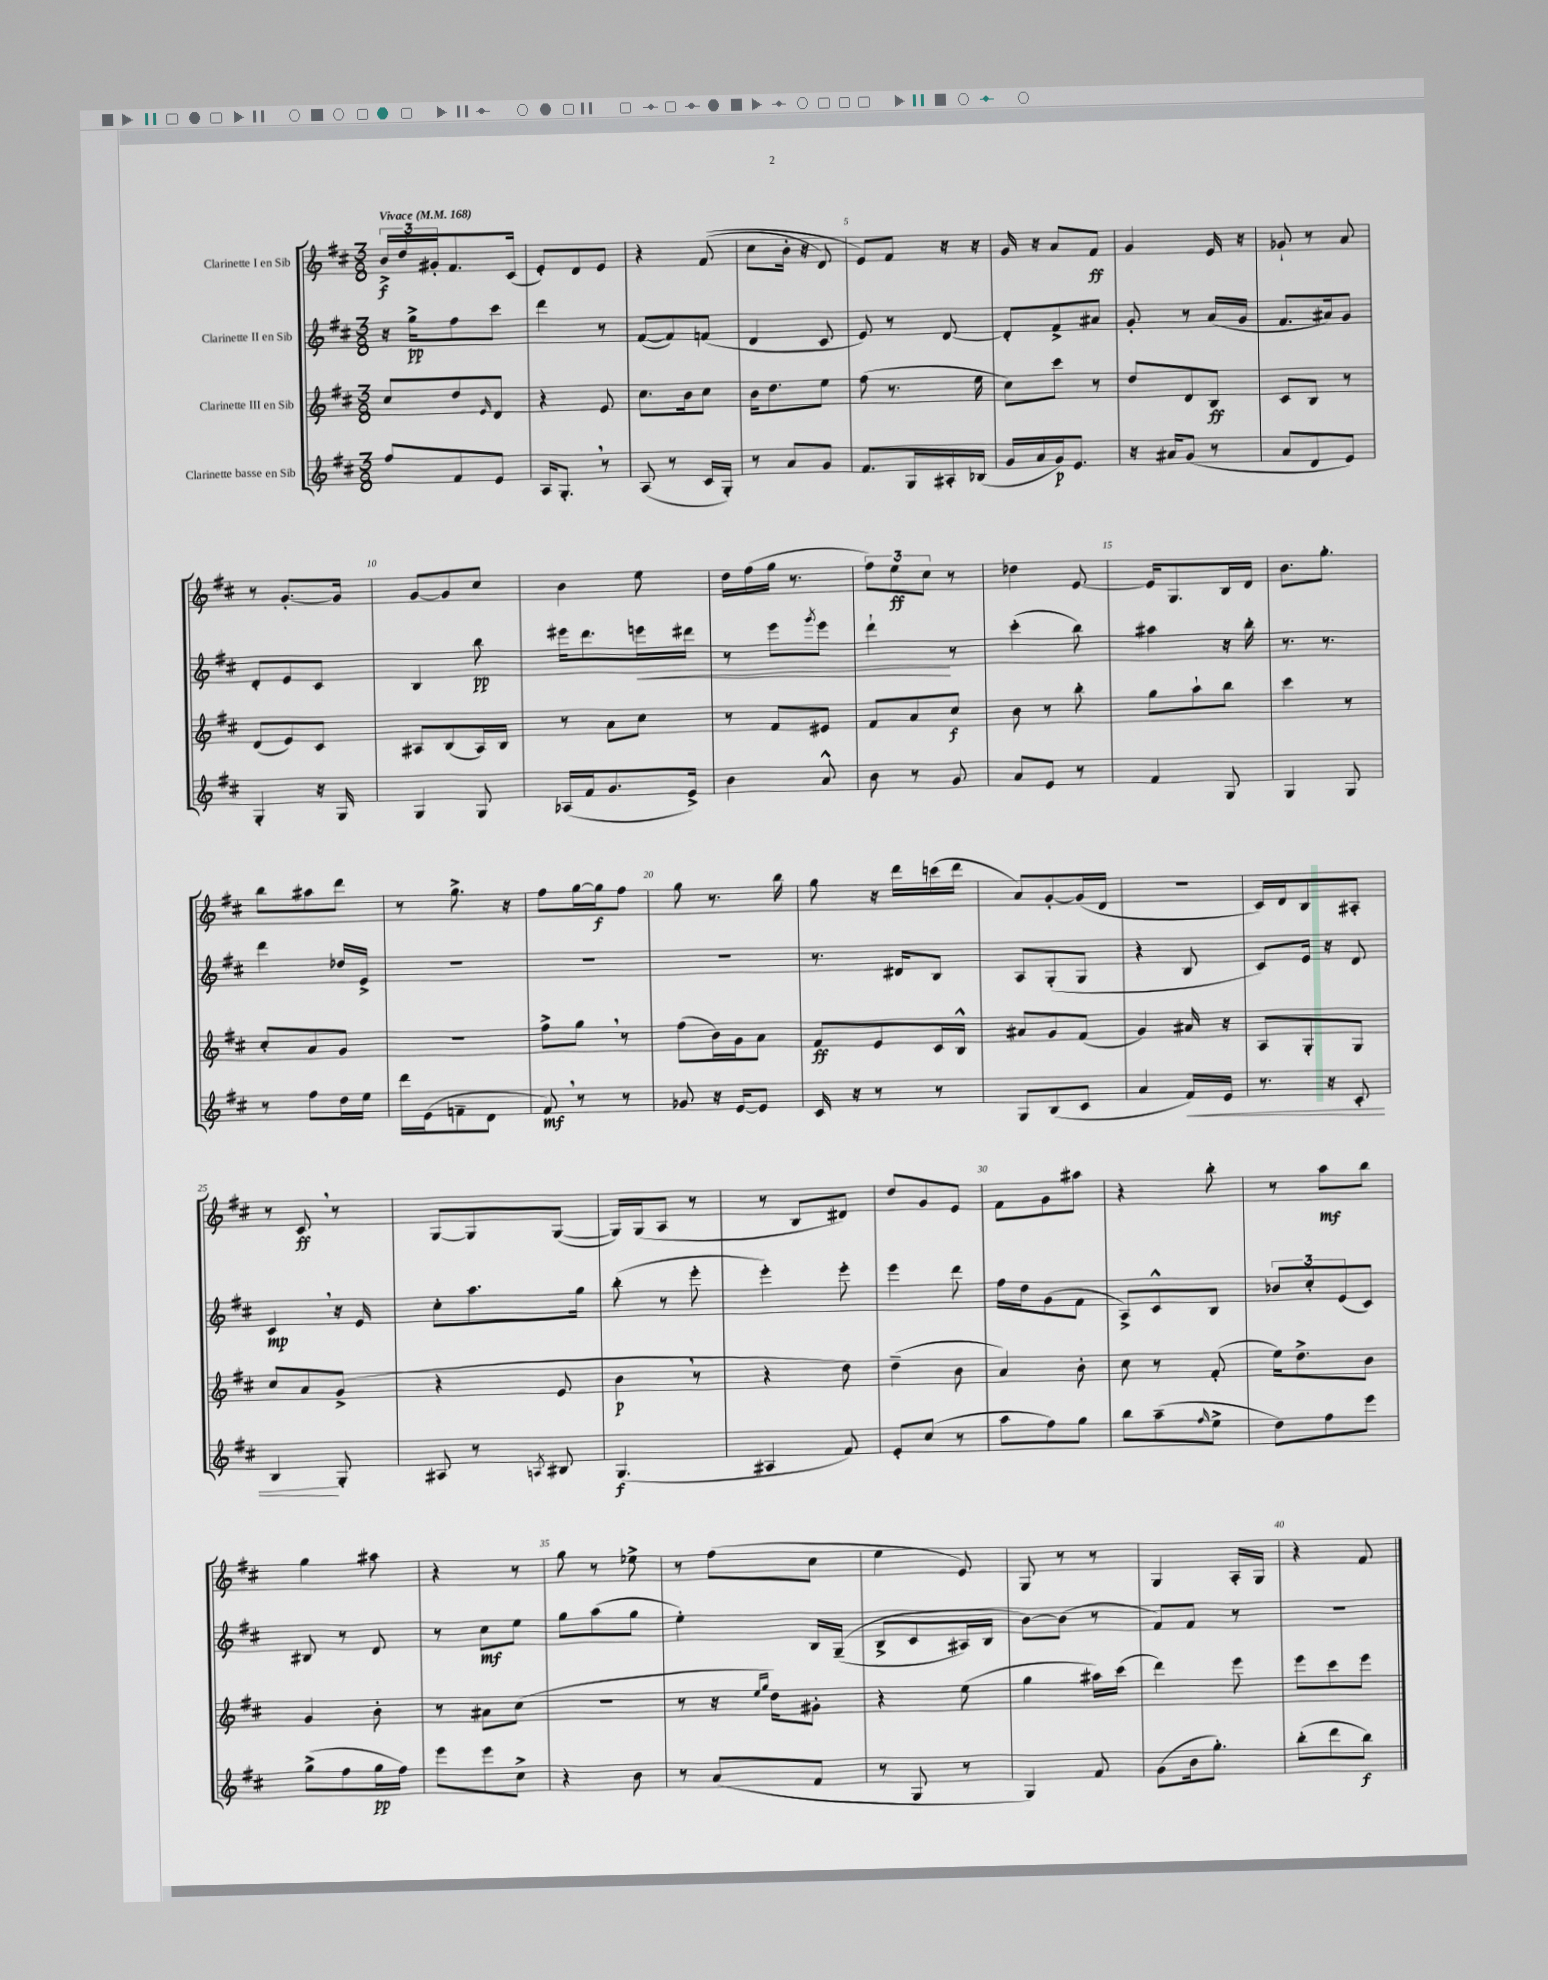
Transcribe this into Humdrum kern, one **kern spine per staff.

**kern	**dynam	**kern	**dynam	**kern	**dynam	**kern	**dynam
*part4	*part4	*part3	*part3	*part2	*part2	*part1	*part1
*staff4	*staff4	*staff3	*staff3	*staff2	*staff2	*staff1	*staff1
*I"Clarinette basse en Sib	*	*I"Clarinette III en Sib	*	*I"Clarinette II en Sib	*	*I"Clarinette I en Sib	*
*clefG2	*	*clefG2	*	*clefG2	*	*clefG2	*
*k[f#c#]	*	*k[f#c#]	*	*k[f#c#]	*	*k[f#c#]	*
*M3/8	*	*M3/8	*	*M3/8	*	*M3/8	*
*MM168	*	*MM168	*	*MM168	*	*MM168	*
=1	=1	=1	=1	=1	=1	=1	=1
!	!	!	!	!	!	!LO:TX:a:B:t=Vivace	!
8ff#/L	.	8cc#/L	.	16r	.	24b^/LL	f
.	.	.	.	.	.	24dd/	.
.	.	.	.	16gg^\KL	pp	.	.
.	.	.	.	.	.	24g#X'/J	.
8f#/	.	8dd/	.	8ff#\	.	8.f#/	.
.	.	16qqe/	.	.	.	.	.
8e/J	.	8d/J	.	8ccc#\J	.	.	.
.	.	.	.	.	.	(16c#/Jk	.
=2	=2	=2	=2	=2	=2	=2	=2
16A/KL	.	4r	.	4ddd\	.	8e'/L)	.
8.G',/J	.	.	.	.	.	.	.
.	.	.	.	.	.	8d/	.
8r	.	8e/	.	8r	.	8e/J	.
=3	=3	=3	=3	=3	=3	=3	=3
(8A/	.	8.cc#\L	.	([8f#/L	.	4r	.
8r	.	.	.	8f#/])	.	.	.
.	.	16b\k	.	.	.	.	.
16c#/LL	.	8cc#\J	.	(8fn/J	.	((8f#/	.
16G'/JJ)	.	.	.	.	.	.	.
=4	=4	=4	=4	=4	=4	=4	=4
8r	.	16b\KL	.	4d/	.	8cc#\L	.
.	.	8.dd\	.	.	.	.	.
8a/L	.	.	.	.	.	16b'\Jk	.
.	.	.	.	.	.	16r	.
8g/J	.	8ee\J	.	8c#/	.	8d/)	.
=5	=5	=5	=5	=5	=5	=5	=5
8.f#/L	.	(8ff#\	.	8e/)	.	8e/L)	.
.	.	8.r	.	8r	.	8f#/J	.
16G/L	.	.	.	.	.	.	.
16A#X'/	.	.	.	[8d/	.	16r	.
(16B-X/JJ	.	16ee\	.	.	.	16r	.
=6	=6	=6	=6	=6	=6	=6	=6
16g/LL	.	8cc#\L)	.	8d'/L]	.	16g/	.
16a/	.	.	.	.	.	16r	.
16g/J)	p	8ccc#\J	.	8f#^/	.	8a/L	.
8.e/J	.	.	.	.	.	.	.
.	.	8r	.	8a#X/J	.	8f#/J	ff
=7	=7	=7	=7	=7	=7	=7	=7
16r	.	8dd/L	.	8g'/	.	4g/	.
16a#X/KL	.	.	.	.	.	.	.
(8g/J	.	8d/	.	8r	.	.	.
8r	.	8B/J	ff	(16a/LL	.	16e/	.
.	.	.	.	16g/JJ	.	16r	.
=8	=8	=8	=8	=8	=8	=8	=8
8a/L	.	8c#/L	.	8.f#/L	.	8g-X`/	.
8d/	.	8B/J	.	.	.	8r	.
.	.	.	.	16a#X/k)	.	.	.
8e/J)	.	8r	.	8g/J	.	8a/	.
!!LO:LB:g=z
=9	=9	=9	=9	=9	=9	=9	=9
4G'/	.	(8d/L	.	8d'/L	.	8r	.
.	.	8e/)	.	8e/	.	[8.g'/L	.
16r	.	8c#/J	.	8c#/J	.	.	.
16G/	.	.	.	.	.	16g/Jk]	.
=10	=10	=10	=10	=10	=10	=10	=10
4G/	.	8A#X/L	.	4B/	.	[8g/L	.
.	.	(8B/	.	.	.	8g/]	.
8G/	.	16A#/L)	.	8bb\	pp	8cc#/J	.
.	.	16B/JJ	.	.	.	.	.
=11	=11	=11	=11	=11	=11	=11	=11
(16A-X/LL	.	8r	.	16eee#X\KL	.	4b\	.
16f#/J	.	.	.	8.ddd\	.	.	.
8.g/	.	8a\L	.	.	.	.	.
!	!	!	!	!	!LO:HP:b	!	!
.	.	8cc#\J	.	16eeen\L	<	8ee\	.
16e^/Jk)	.	.	.	16ddd#X\JJ	.	.	.
=12	=12	=12	=12	=12	=12	=12	=12
4b\	.	8r	.	8r	.	16dd\LL	.
.	.	.	.	.	.	(16ff#\	.
.	.	8f#/L	.	8eee\L	.	16gg\JJ	.
.	.	.	.	.	.	8.r	.
.	.	.	.	8qggg/	.	.	.
8a^^/	.	8e#X/J	.	8eee\J	.	.	.
=13	=13	=13	=13	=13	=13	=13	=13
8b\	.	8f#/L	.	4ddd`\	.	12ff#\L)	.
.	.	.	.	.	.	12ee\	ff
8r	.	8a/	.	.	.	.	.
.	.	.	.	.	.	12cc#\J	.
8g/	.	8cc#/J	f	8r	[	8r	.
=14	=14	=14	=14	=14	=14	=14	=14
8a/L	.	8b\	.	(4ccc#'\	.	4dd-X\	.
8e/J	.	8r	.	.	.	.	.
8r	.	8bb'\	.	8bb\)	.	[8e/	.
=15	=15	=15	=15	=15	=15	=15	=15
4f#/	.	8gg\L	.	4aa#X\	.	16e/KL]	.
.	.	.	.	.	.	8.G/	.
.	.	8aa`\	.	.	.	.	.
8G/	.	8bb\J	.	16r	.	16B/L	.
.	.	.	.	16bb'\	.	16d/JJ	.
=16	=16	=16	=16	=16	=16	=16	=16
4G/	.	4ccc#\	.	8.r	.	8.b\L	.
.	.	.	.	8.r	.	8.gg'\J	.
8G/	.	8r	.	.	.	.	.
!!LO:LB:g=z
=17	=17	=17	=17	=17	=17	=17	=17
8r	.	8cc#'/L	.	4ddd\	.	8bb\L	.
8ff#\L	.	8a/	.	.	.	8aa#X\	.
16dd\L	.	8g/J	.	16dd-X/LL	.	8ddd\J	.
16ee\JJ	.	.	.	16e^/JJ	.	.	.
=18	=18	=18	=18	=18	=18	=18	=18
16ddd\LL	.	4.r	.	4.r	.	8r	.
(16e\J	.	.	.	.	.	.	.
8fn~\	.	.	.	.	.	8.gg^\	.
8d\J	.	.	.	.	.	.	.
.	.	.	.	.	.	16r	.
=19	=19	=19	=19	=19	=19	=19	=19
8f#,/)	mf	8ff#^\L	.	4.r	.	8ff#\L	.
8r	.	8gg,\J	.	.	.	[16gg\L	.
.	.	.	.	.	.	16gg\J]	f
8r	.	8r	.	.	.	8ff#\J	.
=20	=20	=20	=20	=20	=20	=20	=20
8g-X/	.	(8ff#\L	.	4.r	.	8gg\	.
16r	.	16b\L)	.	.	.	8.r	.
[16e/KL	.	16g\J	.	.	.	.	.
8e/J]	.	8a\J	.	.	.	.	.
.	.	.	.	.	.	16bb\	.
=21	=21	=21	=21	=21	=21	=21	=21
16c#/	.	8f#/L	ff	8.r	.	8gg\	.
16r	.	.	.	.	.	.	.
8r	.	8e/	.	.	.	16r	.
.	.	.	.	16d#X/KL	.	16ddd\LL	.
8r	.	16c#/L	.	8B/J	.	(16cccn\	.
.	.	16B^^/JJ	.	.	.	16ddd\JJ	.
=22	=22	=22	=22	=22	=22	=22	=22
8G/L	.	8a#X/L	.	8A/L	.	8a/L)	.
(8B/	.	8g/	.	(8G'/	.	[8g'/	.
8c#/J	.	(8f#/J	.	8G/J	.	(16g/L]	.
.	.	.	.	.	.	16d/JJ	.
=23	=23	=23	=23	=23	=23	=23	=23
4a/	.	4g/)	.	4r	.	4.r	.
!	!LO:HP:b	!	!	!	!	!	!
16f#/LL)	<	16a#X/	.	8B/	.	.	.
16e/JJ	.	16r	.	.	.	.	.
=24	=24	=24	=24	=24	=24	=24	=24
8.r	.	8A/L	.	8c#/L)	.	16c#/LL)	.
.	.	.	.	.	.	16d/J	.
.	.	8G'/	.	16e/Jk	.	8B/	.
16r	.	.	.	16r	.	.	.
8c#'/	.	8G/J	.	8d/	.	8A#X'/J	.
!!LO:LB:g=z
=25	=25	=25	=25	=25	=25	=25	=25
4B/	.	8cc#/L	.	4c#,/	mp	8r	.
.	.	8a/	.	.	.	8c#,/	ff
8G'/	[	(8g^/J	.	16r	.	8r	.
.	.	.	.	16e/	.	.	.
=26	=26	=26	=26	=26	=26	=26	=26
8A#X/	.	4r	.	8cc#'\L	.	[8G/L	.
8r	.	.	.	8.aa\	.	8G/]	.
8qAn/	.	.	.	.	.	.	.
8B#X/	.	8e/	.	.	.	([8G/J	.
.	.	.	.	16gg\Jk	.	.	.
=27	=27	=27	=27	=27	=27	=27	=27
(4.G/	f	4b,\	p	(8bb'\	.	16G/LL])	.
.	.	.	.	.	.	(16G/J	.
.	.	.	.	8r	.	8A/J	.
.	.	8r	.	8eee'\	.	8r	.
=28	=28	=28	=28	=28	=28	=28	=28
4A#X/	.	4r	.	4eee'\)	.	8r	.
.	.	.	.	.	.	8B/L	.
8f#/)	.	8dd\)	.	8eee'\	.	8d#X/J)	.
=29	=29	=29	=29	=29	=29	=29	=29
8e'/L	.	(4dd~\	.	4eee\	.	8dd/L	.
(8cc#/J	.	.	.	.	.	8g/	.
8r	.	8b\	.	8ddd\	.	8e/J	.
=30	=30	=30	=30	=30	=30	=30	=30
8aa\L	.	4a/)	.	16ff#\LL	.	8f#\L	.
.	.	.	.	16dd\J	.	.	.
8ff#\)	.	.	.	(8g\	.	8g\	.
8gg\J	.	8b'\	.	8f#\J	.	8aa#X\J	.
=31	=31	=31	=31	=31	=31	=31	=31
8bb\L	.	8cc#\	.	8A^/L)	.	4r	.
(8aa~\	.	8r	.	8c#^^/	.	.	.
16qqff#/	.	.	.	.	.	.	.
8ee^\J	.	(8f#'/	.	8B/J	.	8bb'\	.
=32	=32	=32	=32	=32	=32	=32	=32
8dd\L)	.	16ee\KL)	.	12b-X/L	.	8r	.
.	.	8.dd^\	.	.	.	.	.
.	.	.	.	12cc#'/	.	.	.
8ff#\	.	.	.	.	.	8aa\L	mf
.	.	.	.	(12e/	.	.	.
8eee\J	.	8b\J	.	8c#/J)	.	8bb\J	.
!!LO:LB:g=z
=33	=33	=33	=33	=33	=33	=33	=33
(8gg^\L	.	4g/	.	8B#X/	.	4gg\	.
8ff#\	.	.	.	8r	.	.	.
16gg\L	pp	8b'\	.	8d/	.	8aa#X\	.
16ff#\JJ)	.	.	.	.	.	.	.
=34	=34	=34	=34	=34	=34	=34	=34
8eee\L	.	8r	.	8r	.	4r	.
8eee\	.	8a#X\L	.	8cc#\L	mf	.	.
8cc#^\J	.	(8cc#\J	.	8ee\J	.	8r	.
=35	=35	=35	=35	=35	=35	=35	=35
4r	.	4.r	.	8gg\L	.	8gg\	.
.	.	.	.	(8aa\	.	8r	.
8b\	.	.	.	8gg\J	.	8ee-X^\	.
=36	=36	=36	=36	=36	=36	=36	=36
8r	.	8r	.	4ee'\)	.	8r	.
(8a/L	.	16r	.	.	.	(8ff#\L	.
.	.	16qqee/LL	.	.	.	.	.
.	.	16qqgg/JJ	.	.	.	.	.
.	.	16dd\KL)	.	.	.	.	.
8f#/J	.	8g#X'\J	.	16B/LL	.	8cc#\J	.
.	.	.	.	((16G~/JJ	.	.	.
=37	=37	=37	=37	=37	=37	=37	=37
8r	.	4r	.	8B^/L	.	4ee\	.
8G/	.	.	.	8c#/	.	.	.
8r	.	(8ee\	.	16A#X/L)	.	8e/)	.
.	.	.	.	16B/JJ	.	.	.
=38	=38	=38	=38	=38	=38	=38	=38
4G/)	.	4gg\	.	[8b\L)	.	8G/	.
.	.	.	.	(8b\J]	.	8r	.
8f#/	.	16aa#X\LL)	.	8r	.	8r	.
.	.	(16ccc#\JJ	.	.	.	.	.
=39	=39	=39	=39	=39	=39	=39	=39
(8g\L	.	4ddd\)	.	8f#/L)	.	4G/	.
16b\k	.	.	.	8f#/J	.	.	.
8.gg'\J)	.	.	.	.	.	.	.
.	.	8eee\	.	8r	.	16A'/LL	.
.	.	.	.	.	.	16G/JJ	.
=40	=40	=40	=40	=40	=40	=40	=40
(8bb'\L	.	8eee\L	.	4.r	.	4r	.
8ddd\	.	8ccc#\	.	.	.	.	.
8bb\J)	f	8eee\J	.	.	.	8f#/	.
==	==	==	==	==	==	==	==
*-	*-	*-	*-	*-	*-	*-	*-
